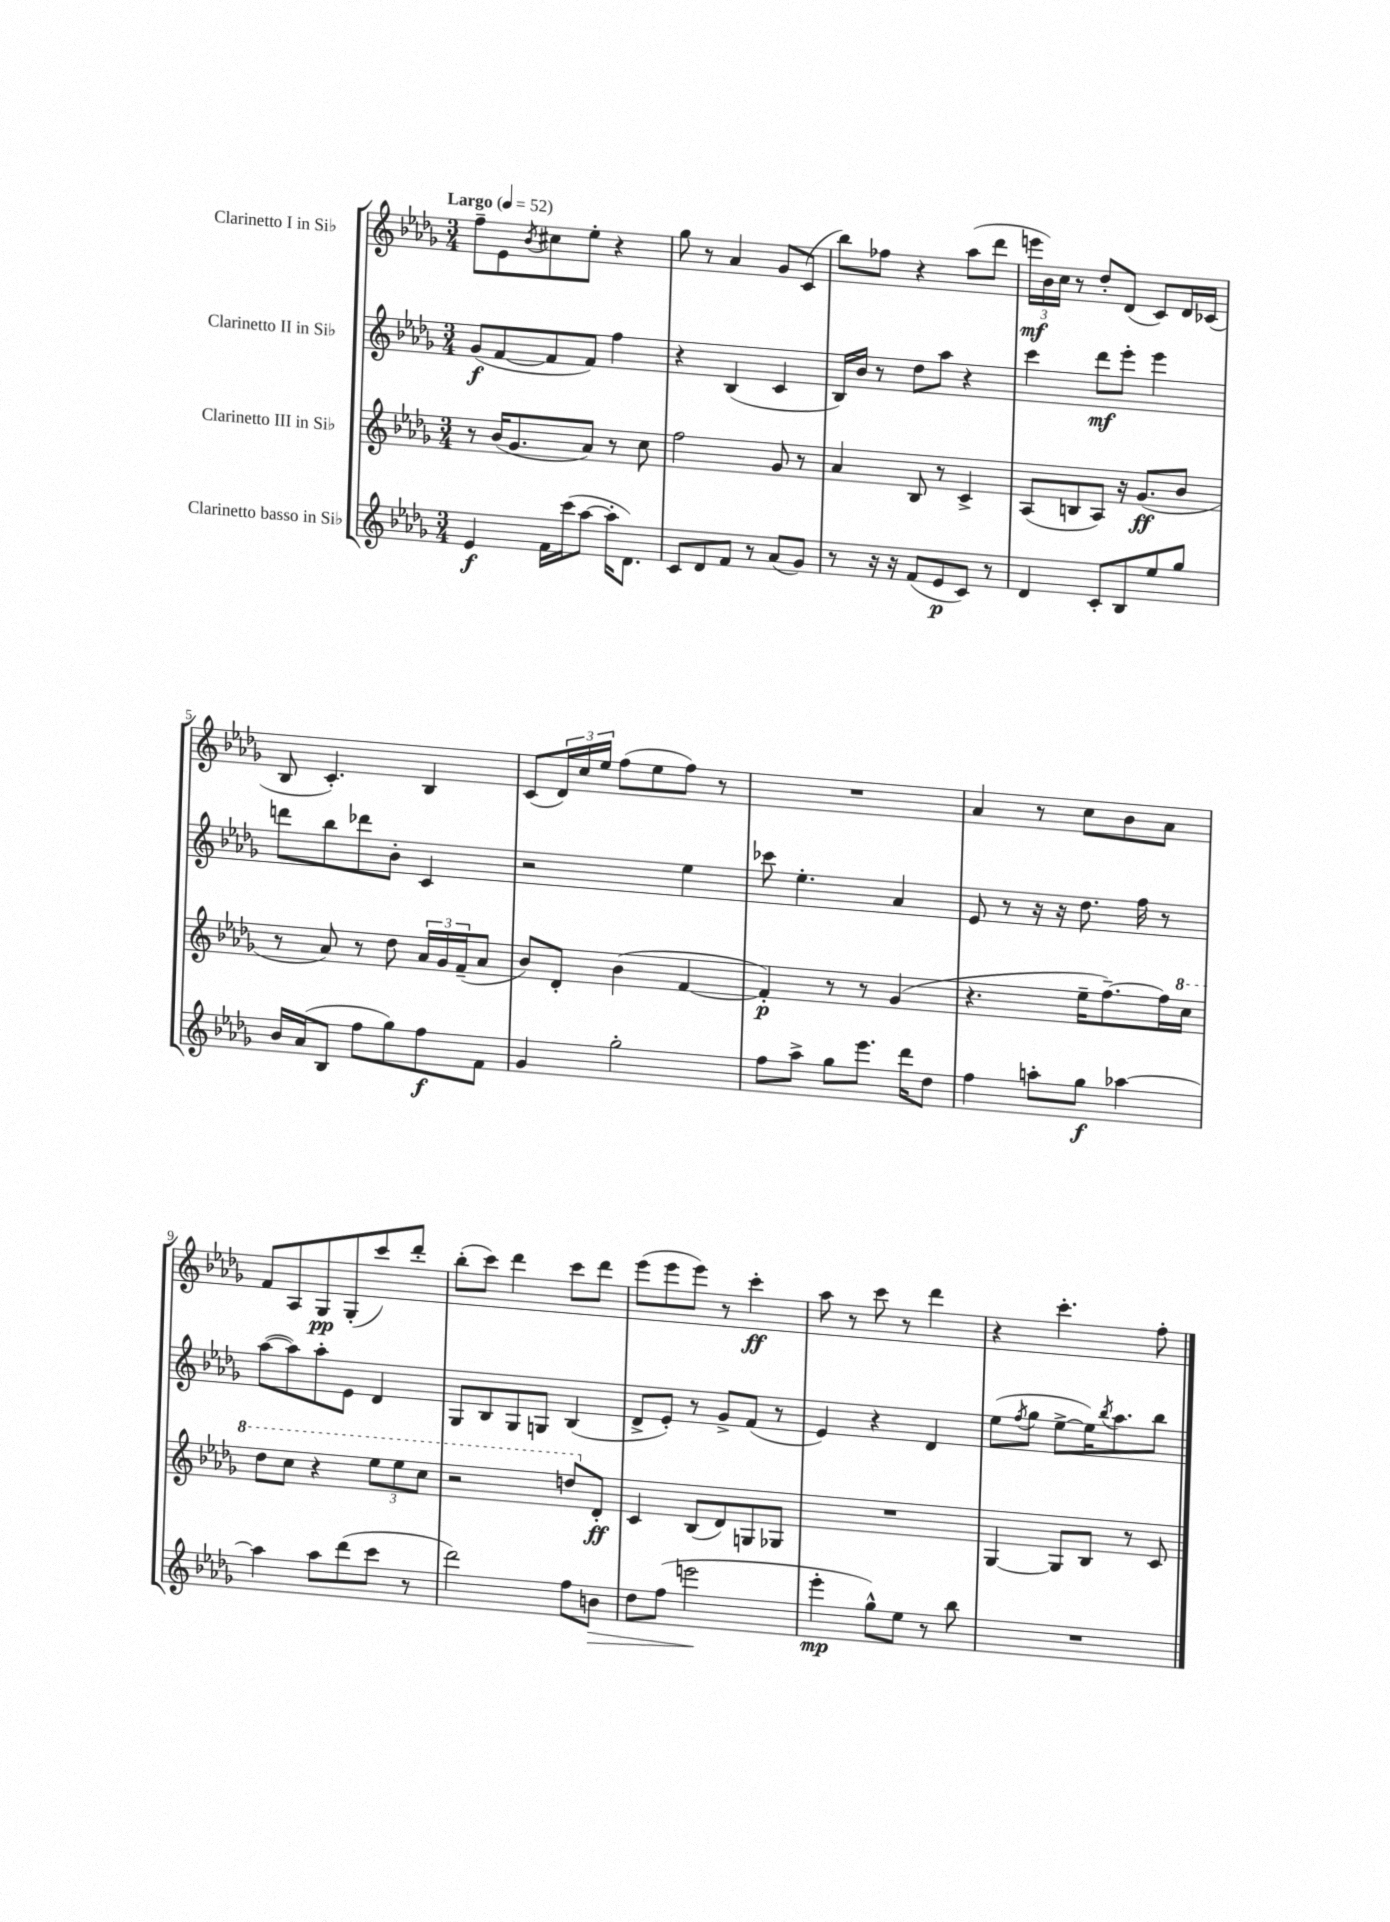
<<
\new StaffGroup <<
\new Staff = "s0" \with { instrumentName = "Clarinetto I in Sib" } {
    \clef treble \key des \major \numericTimeSignature \time 3/4 \tempo "Largo" 4 = 52
    f''8-- ees'8 \acciaccatura { bes'8 } cis''8 ees''8-. r4 |
    ges''8 r8 aes'4 ges'8 c'8( |
    bes''8) fes''8 r4 aes''8( des'''8 |
    \tuplet 3/2 { e'''16\mf bes'16) c''16 } r8 des''8-. des'8( c'8) des'16 ces'16( |
    bes8 c'4.-.) bes4 |
    c'8( \tuplet 3/2 { des'16) c''16 ees''16 } f''8( ees''8 f''8) r8 |
    R2. |
    aes'4 r8 c''8 bes'8 aes'8 |
    f'8 aes8 ges8\pp ges8-.( c'''8) des'''8-. |
    bes''8-.( c'''8) des'''4 c'''8 des'''8 |
    ees'''8( ees'''8 ees'''8) r8 c'''4-.\ff |
    aes''8 r8 c'''8 r8 des'''4 |
    r4 c'''4.-. f''8-. \bar "|." |
}
\new Staff = "s1" \with { instrumentName = "Clarinetto II in Sib" } {
    \clef treble \key des \major \numericTimeSignature \time 3/4
    ges'8\f( f'8~ f'8 f'8) f''4 |
    r4 bes4( c'4 |
    bes16) bes'16 r8 des''8 aes''8 r4 |
    c'''4 des'''8\mf ees'''8-. ees'''4 |
    d'''8 bes''8 des'''8 bes'8-. c'4 |
    r2 ees''4 |
    ces'''8 ees''4.-. aes'4 |
    ees'8 r8 r16 r16 des''8. f''16 r8 |
    aes''8~( aes''8) aes''8-. ees'8 des'4 |
    ges8 bes8 ges8 g8 bes4( |
    des'8-> ees'8-.) r8 ges'8-> f'8( r8 |
    ees'4) r4 des'4 |
    ees''8( \acciaccatura { f''8 } ges''8 ees''8~-> ees''16) \acciaccatura { bes''8 } aes''8. bes''8 \bar "|." |
}
\new Staff = "s2" \with { instrumentName = "Clarinetto III in Sib" } {
    \clef treble \key des \major \numericTimeSignature \time 3/4
    r8 bes'16( ges'8. aes'8) r8 c''8 |
    f''2 ges'8 r8 |
    aes'4 bes8 r8 c'4-> |
    aes8( b8 aes8) r16 ges'8.\ff( bes'8 |
    r8 aes'8) r8 des''8 \tuplet 3/2 { aes'16 ges'16 f'16--( } aes'8 |
    bes'8) des'8-. bes'4( f'4~ |
    f'4-.\p) r8 r8 ges'4( |
    r4. ees''16-- f''8.~--) f''16 \ottava #1 c'''16 |
    des'''8 c'''8 r4 \tuplet 3/2 { ees'''8 ees'''8 c'''8 } |
    r2 d'''8 \ottava #0 des'8-.\ff |
    c'4 bes8( des'8) g8 ges8 |
    R2. |
    ges4~ ges8 bes8 r8 c'8 \bar "|." |
}
\new Staff = "s3" \with { instrumentName = "Clarinetto basso in Sib" } {
    \clef treble \key des \major \numericTimeSignature \time 3/4
    ees'4\f f'16 c'''16( aes''8~ aes''16-. des'8.) |
    c'8 des'8 f'8 r8 aes'8( ges'8) |
    r8 r16 r16 f'8( ees'8\p c'8) r8 |
    des'4 c'8-. bes8 ees''8 ges''8 |
    bes'16 aes'16( bes8 f''8 ges''8) f''8\f f'8 |
    ges'4 ges''2-. |
    f''8 aes''8-> ges''8 ees'''8. des'''16 des''8 |
    f''4 a''8-. ges''8\f aes''4~ |
    aes''4 aes''8 des'''8( c'''8 r8 |
    des'''2) f''8 b'8\> |
    des''8 f''8( e'''2\! |
    ees'''4-.\mp ges''8-^) ees''8 r8 bes''8 |
    R2. \bar "|." |
}
>>
>>
